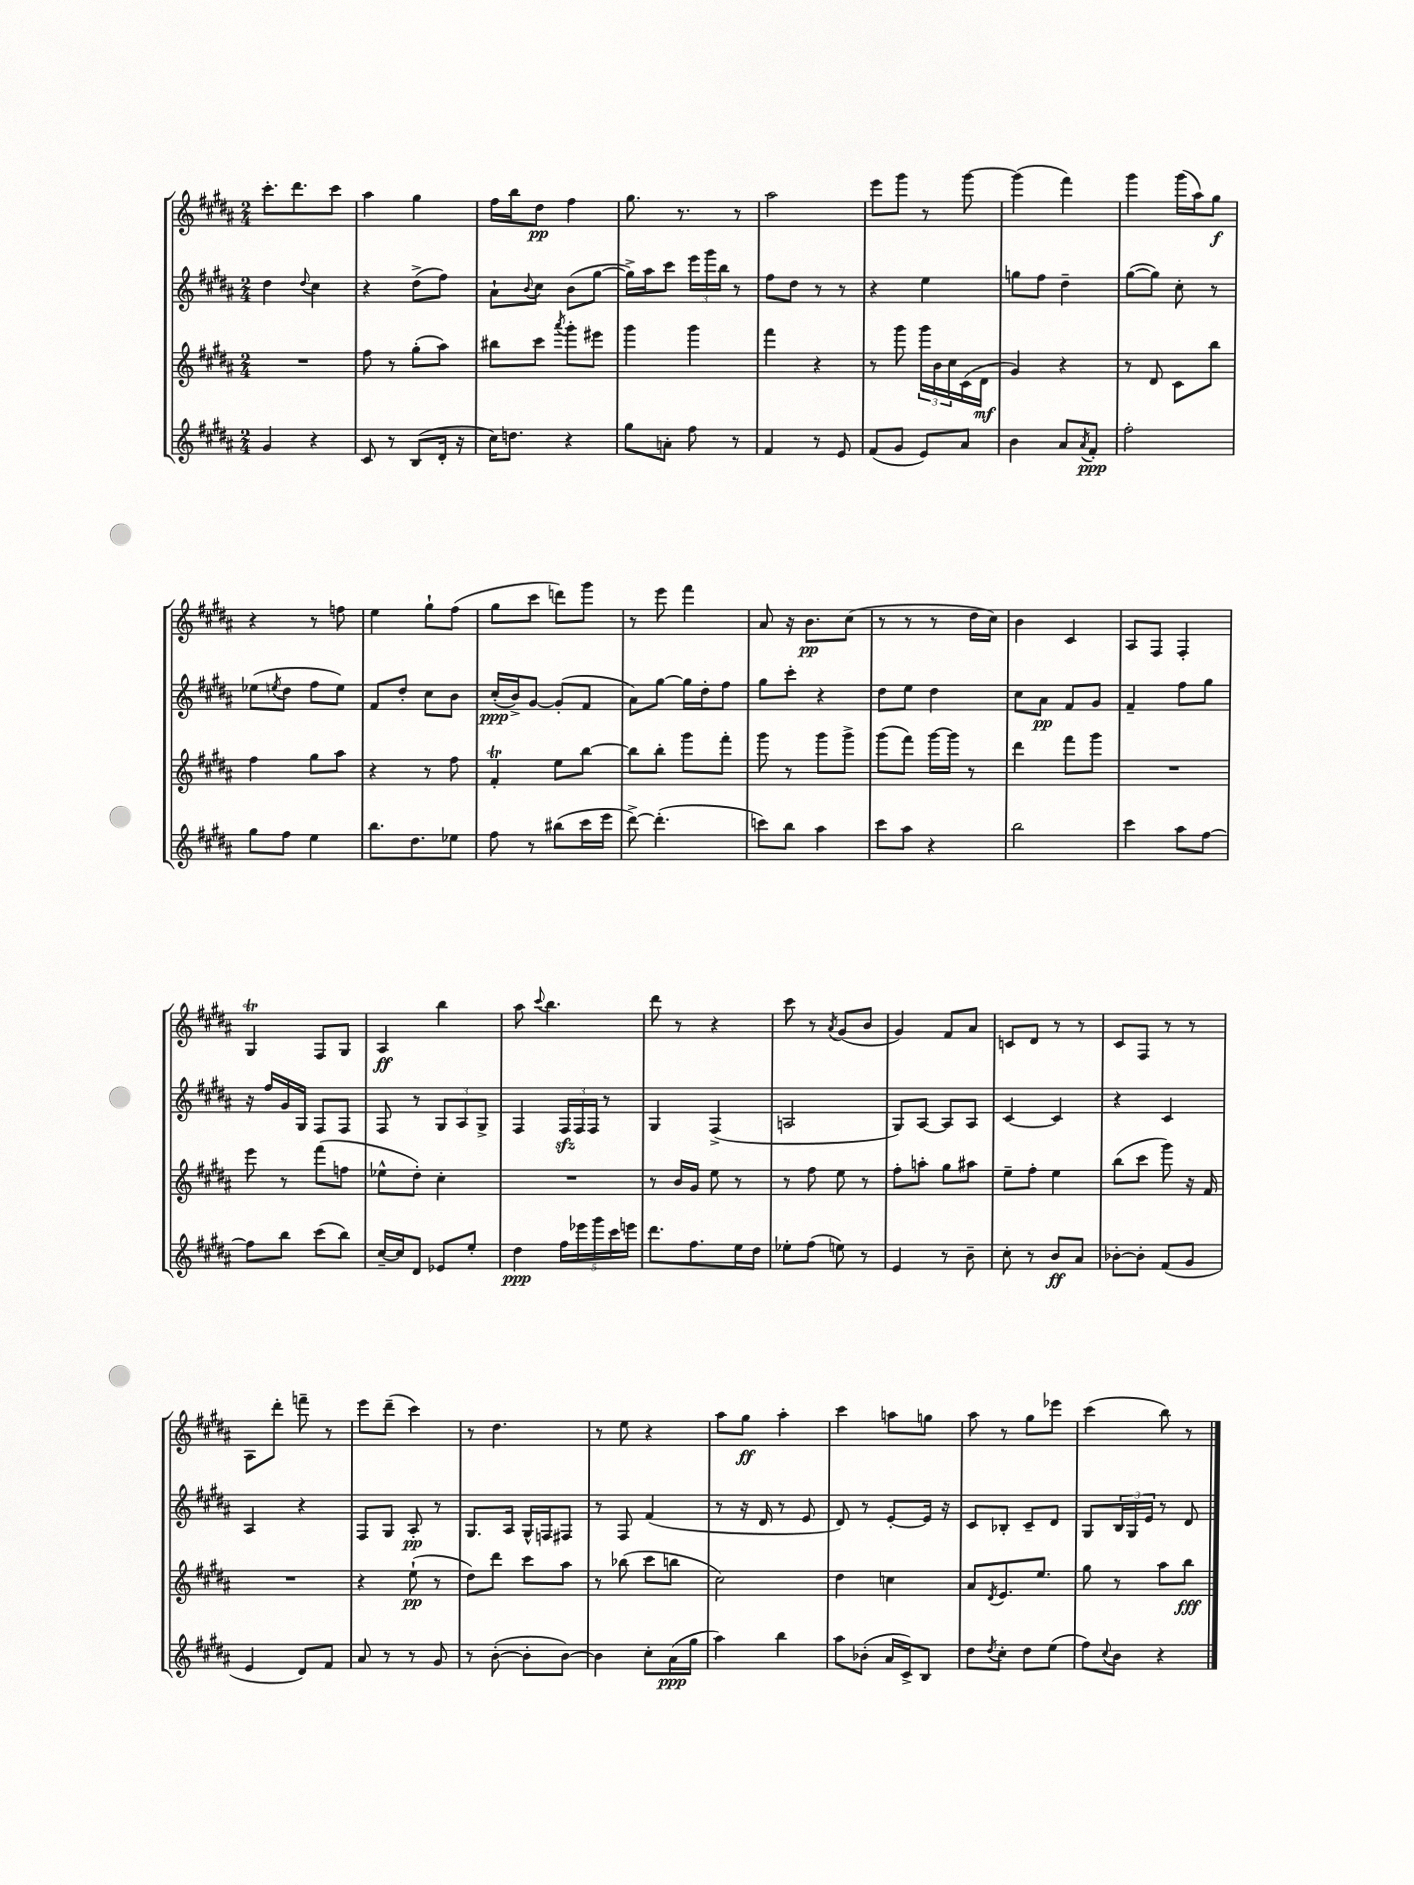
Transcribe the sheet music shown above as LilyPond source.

<<
\new StaffGroup <<
\new Staff = "s0" {
    \clef treble \key b \major \numericTimeSignature \time 2/4
    cis'''8.-. dis'''8. cis'''8 |
    ais''4 gis''4 |
    fis''16 b''16 dis''8\pp fis''4 |
    gis''8. r8. r8 |
    ais''2 |
    e'''8 gis'''8 r8 gis'''8~ |
    gis'''4( fis'''4) |
    gis'''4 gis'''16( ais''16) gis''8\f |
    r4 r8 f''8 |
    e''4 gis''8-! fis''8( |
    gis''8 cis'''8 d'''8) gis'''8 |
    r8 e'''8 fis'''4 |
    ais'8 r16 b'8.\pp cis''8( |
    r8 r8 r8 dis''16 cis''16) |
    b'4 cis'4 |
    ais8 fis8 fis4-. |
    gis4\trill fis8 gis8 |
    ais4\ff b''4 |
    ais''8 \appoggiatura { cis'''8 } b''4. |
    dis'''8 r8 r4 |
    cis'''8 r8 \acciaccatura { ais'8 } gis'8( b'8 |
    gis'4) fis'8 ais'8 |
    c'8 dis'8 r8 r8 |
    cis'8 fis8 r8 r8 |
    ais8 dis'''8-. f'''8-- r8 |
    e'''8 dis'''8--( cis'''4) |
    r8 dis''4. |
    r8 e''8 r4 |
    ais''8 gis''8\ff ais''4-. |
    cis'''4 a''8 g''8 |
    ais''8 r8 gis''8 ees'''8 |
    cis'''4( b''8) r8 \bar "|." |
}
\new Staff = "s1" {
    \clef treble \key b \major \numericTimeSignature \time 2/4
    dis''4 \appoggiatura { dis''8 } cis''4 |
    r4 dis''8->( fis''8) |
    ais'8-! \appoggiatura { b'8 } cis''8 b'8( gis''8~ |
    gis''16->) ais''16 cis'''8 \tuplet 3/2 { e'''16 gis'''16 b''16 } r8 |
    fis''8 dis''8 r8 r8 |
    r4 e''4 |
    g''8 fis''8 dis''4-- |
    gis''8~( gis''8) cis''8-. r8 |
    ees''8( \acciaccatura { e''8 } dis''8 fis''8 e''8) |
    fis'8 dis''8-. cis''8 b'8 |
    cis''16-.\ppp( b'16->) gis'8~ gis'8-.( fis'8 |
    ais'8) gis''8~ gis''16 dis''16-. fis''8 |
    gis''8 cis'''8-. r4 |
    dis''8 e''8 dis''4 |
    cis''8 ais'8\pp fis'8 gis'8 |
    fis'4-- fis''8 gis''8 |
    r16 fis''16 gis'16 gis16 fis8 fis8 |
    fis8 r8 \tuplet 3/2 { gis8 ais8 gis8-> } |
    fis4 \tuplet 3/2 { fis16\sfz fis16 fis16 } r8 |
    gis4 fis4->( |
    a2 |
    gis8) ais8~ ais8 ais8 |
    cis'4~ cis'4 |
    r4 cis'4 |
    ais4 r4 |
    fis8 gis8 ais8-.\pp r8 |
    gis8. ais16 gis16-^ f16 fis8 |
    r8 fis8 fis'4( |
    r8 r16 dis'16 r8 e'8 |
    dis'8) r8 e'8~-. e'16 r16 |
    cis'8 bes8-. cis'8-- dis'8 |
    gis8 \tuplet 3/2 { b16 gis16 e'16 } r8 dis'8 \bar "|." |
}
\new Staff = "s2" {
    \clef treble \key b \major \numericTimeSignature \time 2/4
    R2 |
    fis''8 r8 gis''8-.( ais''8) |
    bis''8 cis'''8 \acciaccatura { ais'''8 } gis'''8-. eis'''8 |
    gis'''4 gis'''4 |
    fis'''4 r4 |
    r8 gis'''8 \tuplet 3/2 { gis'''16 b'16 cis''16 } cis'16( dis'16\mf |
    gis'4) r4 |
    r8 dis'8 cis'8 b''8 |
    fis''4 gis''8 ais''8 |
    r4 r8 fis''8 |
    fis'4-.\trill e''8 b''8~ |
    b''8 b''8-. gis'''8 fis'''8-. |
    gis'''8 r8 gis'''8 gis'''8-> |
    gis'''8( fis'''8) gis'''16~ gis'''16 r8 |
    dis'''4 fis'''8 gis'''8 |
    R2 |
    e'''8 r8 fis'''8( f''8 |
    ees''8-^ dis''8-.) cis''4-. |
    R2 |
    r8 b'16 gis'16 e''8 r8 |
    r8 fis''8 e''8 r8 |
    fis''8-. a''8-. gis''8 ais''8 |
    e''8-- fis''8-. e''4 |
    b''8( cis'''8 gis'''8) r16 fis'16 |
    R2 |
    r4 e''8-!\pp( r8 |
    dis''8) dis'''8 cis'''8 ais''8 |
    r8 bes''8( cis'''8 b''8 |
    cis''2) |
    dis''4 c''4 |
    ais'8 \acciaccatura { dis'8 } e'8. e''8. |
    gis''8 r8 ais''8 b''8\fff \bar "|." |
}
\new Staff = "s3" {
    \clef treble \key b \major \numericTimeSignature \time 2/4
    gis'4 r4 |
    cis'8 r8 b8( dis'16-. r16 |
    cis''16) d''8. r4 |
    gis''8 a'8-. fis''8 r8 |
    fis'4 r8 e'8 |
    fis'8( gis'8 e'8) ais'8 |
    b'4 ais'8 \acciaccatura { ais'8 } fis'8-.\ppp |
    fis''2-. |
    gis''8 fis''8 e''4 |
    b''8. dis''8. ees''8 |
    fis''8 r8 bis''8( cis'''16 e'''16 |
    dis'''8~->) dis'''4.-.( |
    c'''8) b''8 ais''4 |
    cis'''8 ais''8 r4 |
    b''2 |
    cis'''4 ais''8 fis''8~ |
    fis''8 b''8 cis'''8( b''8) |
    cis''16~-- cis''16 dis'8 ees'8 e''8-. |
    dis''4\ppp \tuplet 5/4 { fis''16 ees'''16 gis'''16 cis'''16 e'''16 } |
    dis'''8. fis''8. e''16 dis''16 |
    ees''8-. fis''8( e''8) r8 |
    e'4 r8 b'8-- |
    cis''8-. r8 b'8\ff ais'8 |
    bes'8~-. bes'8-. fis'8( gis'8 |
    e'4 dis'8) fis'8 |
    ais'8 r8 r8 gis'8 |
    r8 b'8~-.( b'8-. b'8~) |
    b'4 cis''8-. ais'16\ppp( gis''16 |
    ais''4) b''4 |
    ais''8 bes'8-.( ais'16 cis'16->) b8 |
    dis''8 \acciaccatura { dis''8 } cis''8-. dis''8 e''8( |
    fis''8) \appoggiatura { cis''8 } b'8 r4 \bar "|." |
}
>>
>>
\layout { \context { \Score \remove "Bar_number_engraver" } }
